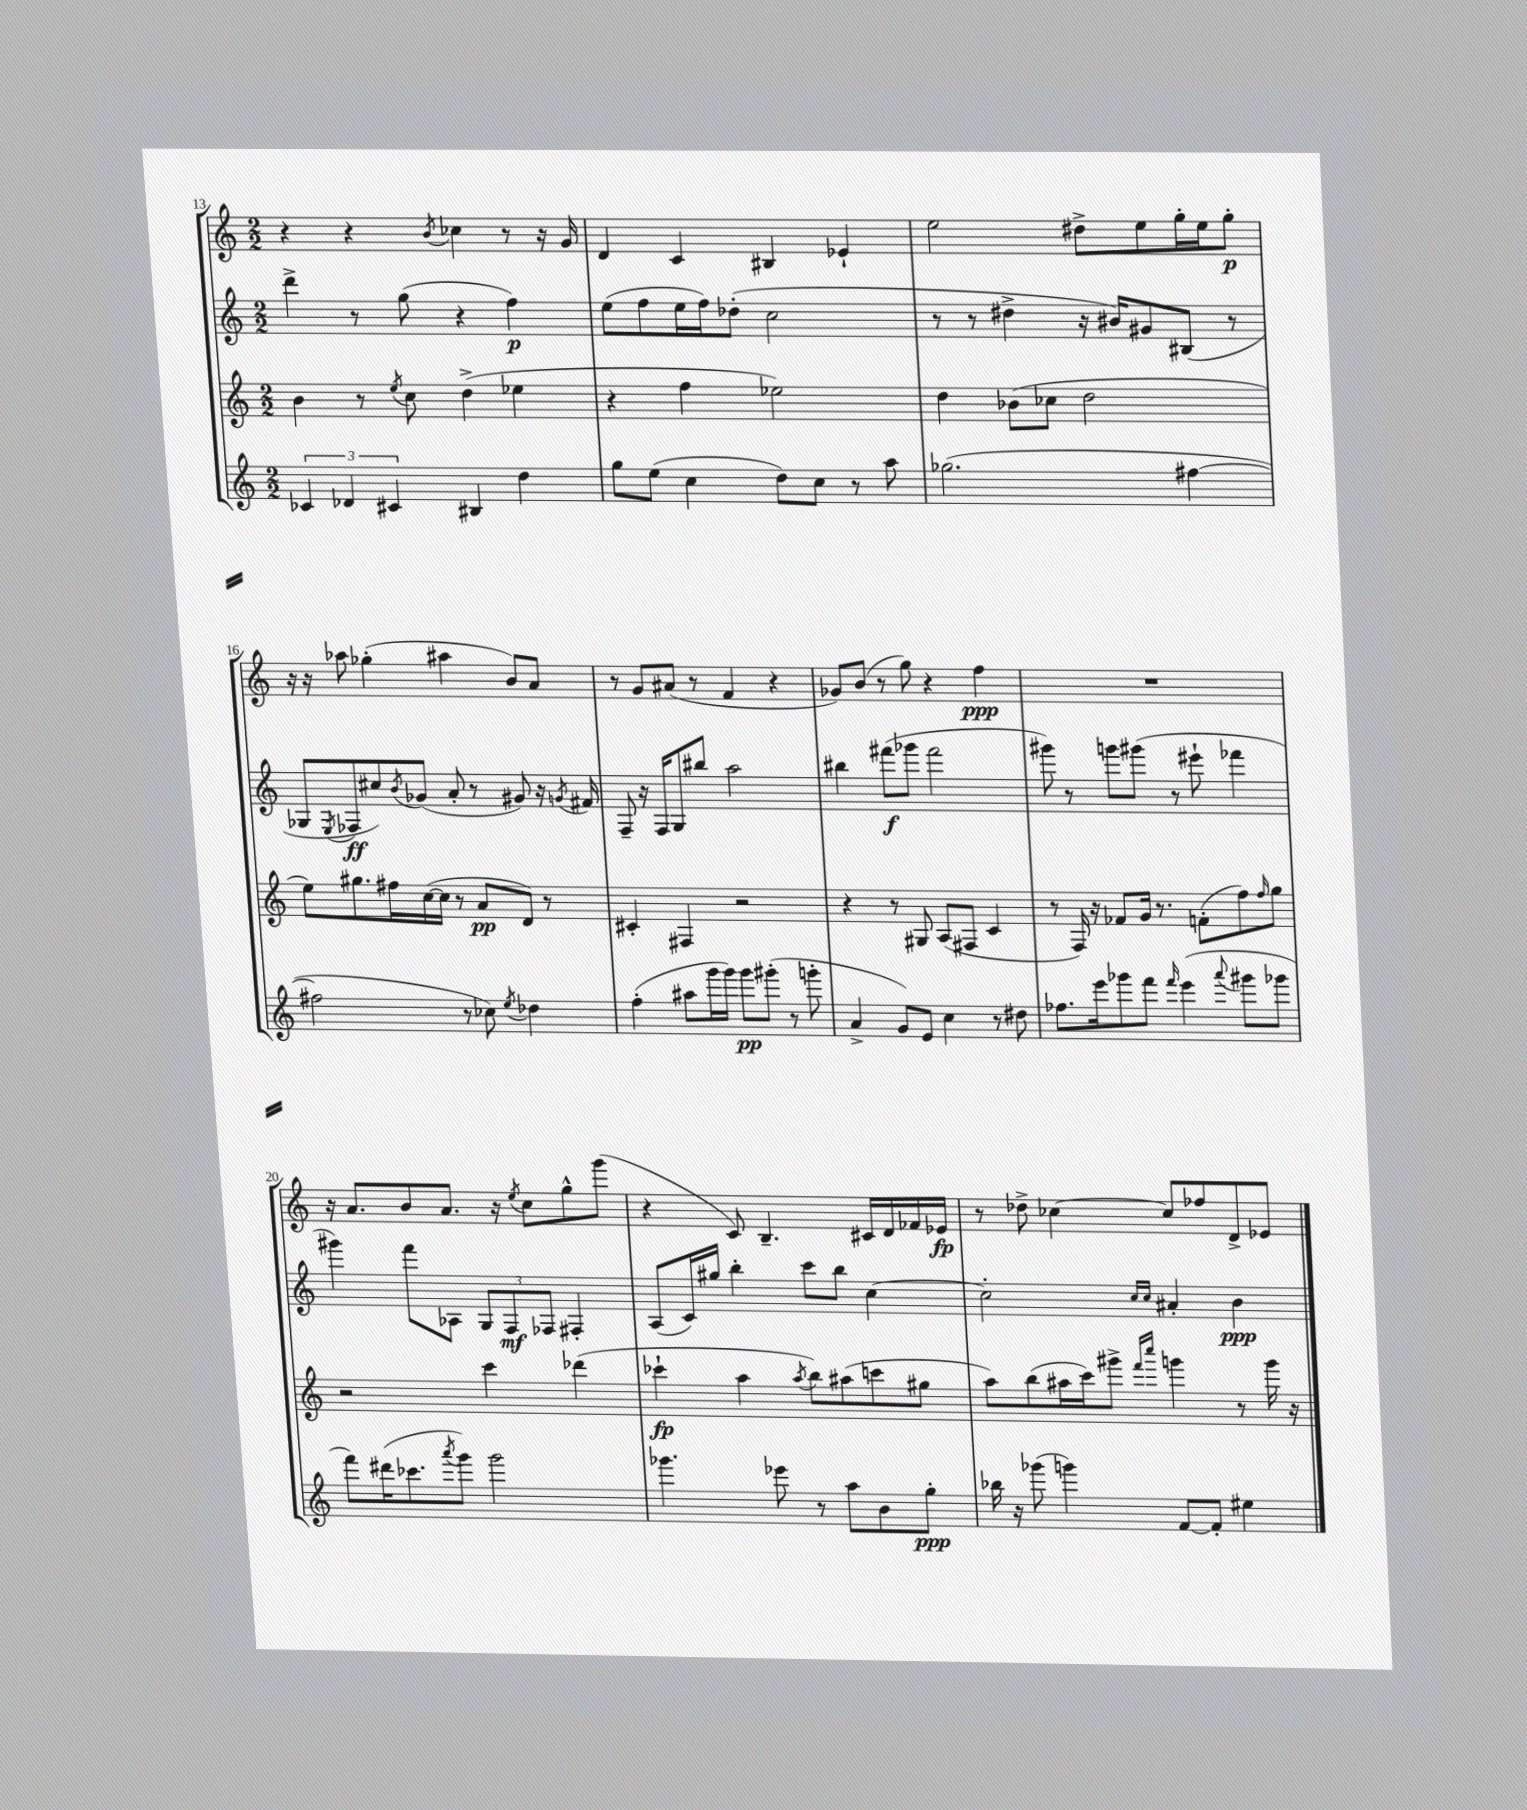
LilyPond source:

<<
\new StaffGroup <<
\new Staff = "s0" {
    \clef treble \key c \major \numericTimeSignature \time 2/2
    r4 r4 \acciaccatura { b'8 } ces''4 r8 r16 g'16 |
    d'4 c'4 bis4 ees'4-! |
    e''2 dis''8-> e''8 g''16-. e''16 g''8-.\p |
    r16 r16 aes''8 ges''4-.( ais''4 b'8) a'8 |
    r8 g'8 ais'8( r8 f'4 r4 |
    ges'8) b'8( r8 g''8) r4 f''4\ppp |
    R1 |
    r16 a'8. b'8 a'8. r16 \acciaccatura { e''8 } c''8 g''8-^ g'''8( |
    r4 c'8) b4.-- cis'16 d'16 fes'16 ees'16\fp |
    r8 des''8-> ces''4~ ces''8 fes''8 d'8-> ees'8 \bar "|." |
}
\new Staff = "s1" {
    \clef treble \key c \major \numericTimeSignature \time 2/2
    d'''4-> r8 g''8( r4 f''4\p) |
    e''8( f''8 e''16 f''16) des''8-.( c''2 |
    r8 r8 dis''4-> r16 bis'16) gis'8 bis8( r8 |
    ges8 \acciaccatura { e8 } fes8\ff cis''8) \acciaccatura { b'8 } ges'8( a'8-. r8 gis'8) r16 \acciaccatura { g'8 } fis'16 |
    f8-- r16 f16 g8 bis''8 a''2 |
    bis''4 fis'''8\f( ges'''8 fis'''2 |
    gis'''8) r8 g'''8 gis'''8( r8 eis'''8-! fes'''4 |
    gis'''4) f'''8 aes8 \tuplet 3/2 { g8 f8\mf fes8 } fis4-. |
    a8( c'16) gis''16 b''4-. c'''8 b''8 c''4~ |
    c''2-. \grace { c''16 c''16 } ais'4-. b'4\ppp \bar "|." |
}
\new Staff = "s2" {
    \clef treble \key c \major \numericTimeSignature \time 2/2
    b'4 r8 \acciaccatura { e''8 } c''8 d''4->( ees''4 |
    r4 f''4 ees''2) |
    d''4 bes'8( ces''8 d''2 |
    e''8) gis''8. fis''16 c''16~( c''16 r8 a'8\pp d'8) r8 |
    cis'4-. fis4 r2 |
    r4 r8 gis8 a8( fis8 c'4 |
    r8 f16) r16 fes'8 g'16 r8. f'8-.( f''8) \grace { f''16 } g''8 |
    r2 c'''4 des'''4( |
    ces'''4-!\fp a''4 \acciaccatura { a''8 } b''8) ais''8( c'''8 gis''8 |
    a''8) b''8( ais''16 c'''16) gis'''8-> \grace { f'''16 c''''16 } g'''4 r8 g'''16 r16 \bar "|." |
}
\new Staff = "s3" {
    \clef treble \key c \major \numericTimeSignature \time 2/2
    \tuplet 3/2 { ces'4 des'4 cis'4 } bis4 d''4 |
    g''8 e''8( c''4 d''8) c''8 r8 a''8 |
    ges''2.( fis''4~ |
    fis''2 r8 ces''8) \acciaccatura { e''8 } des''4 |
    f''4-.( ais''8 g'''16 g'''16) g'''8\pp gis'''8-.( r8 g'''8-. |
    a'4-> g'8) e'8 c''4 r8 dis''8 |
    fes''8. e'''16 ges'''8 f'''8 \grace { f'''16 } e'''4( \appoggiatura { a'''8 } gis'''8 ges'''8 |
    f'''8) dis'''16( ces'''8. \acciaccatura { a'''8 } g'''8) g'''2 |
    ges'''4. ees'''8 r8 a''8 b'8 g''8-.\ppp |
    bes''16 r16 ges'''8( g'''4) f'8~ f'8-. eis''4 \bar "|." |
}
>>
>>
\layout { \context { \Score currentBarNumber = #13 } }
